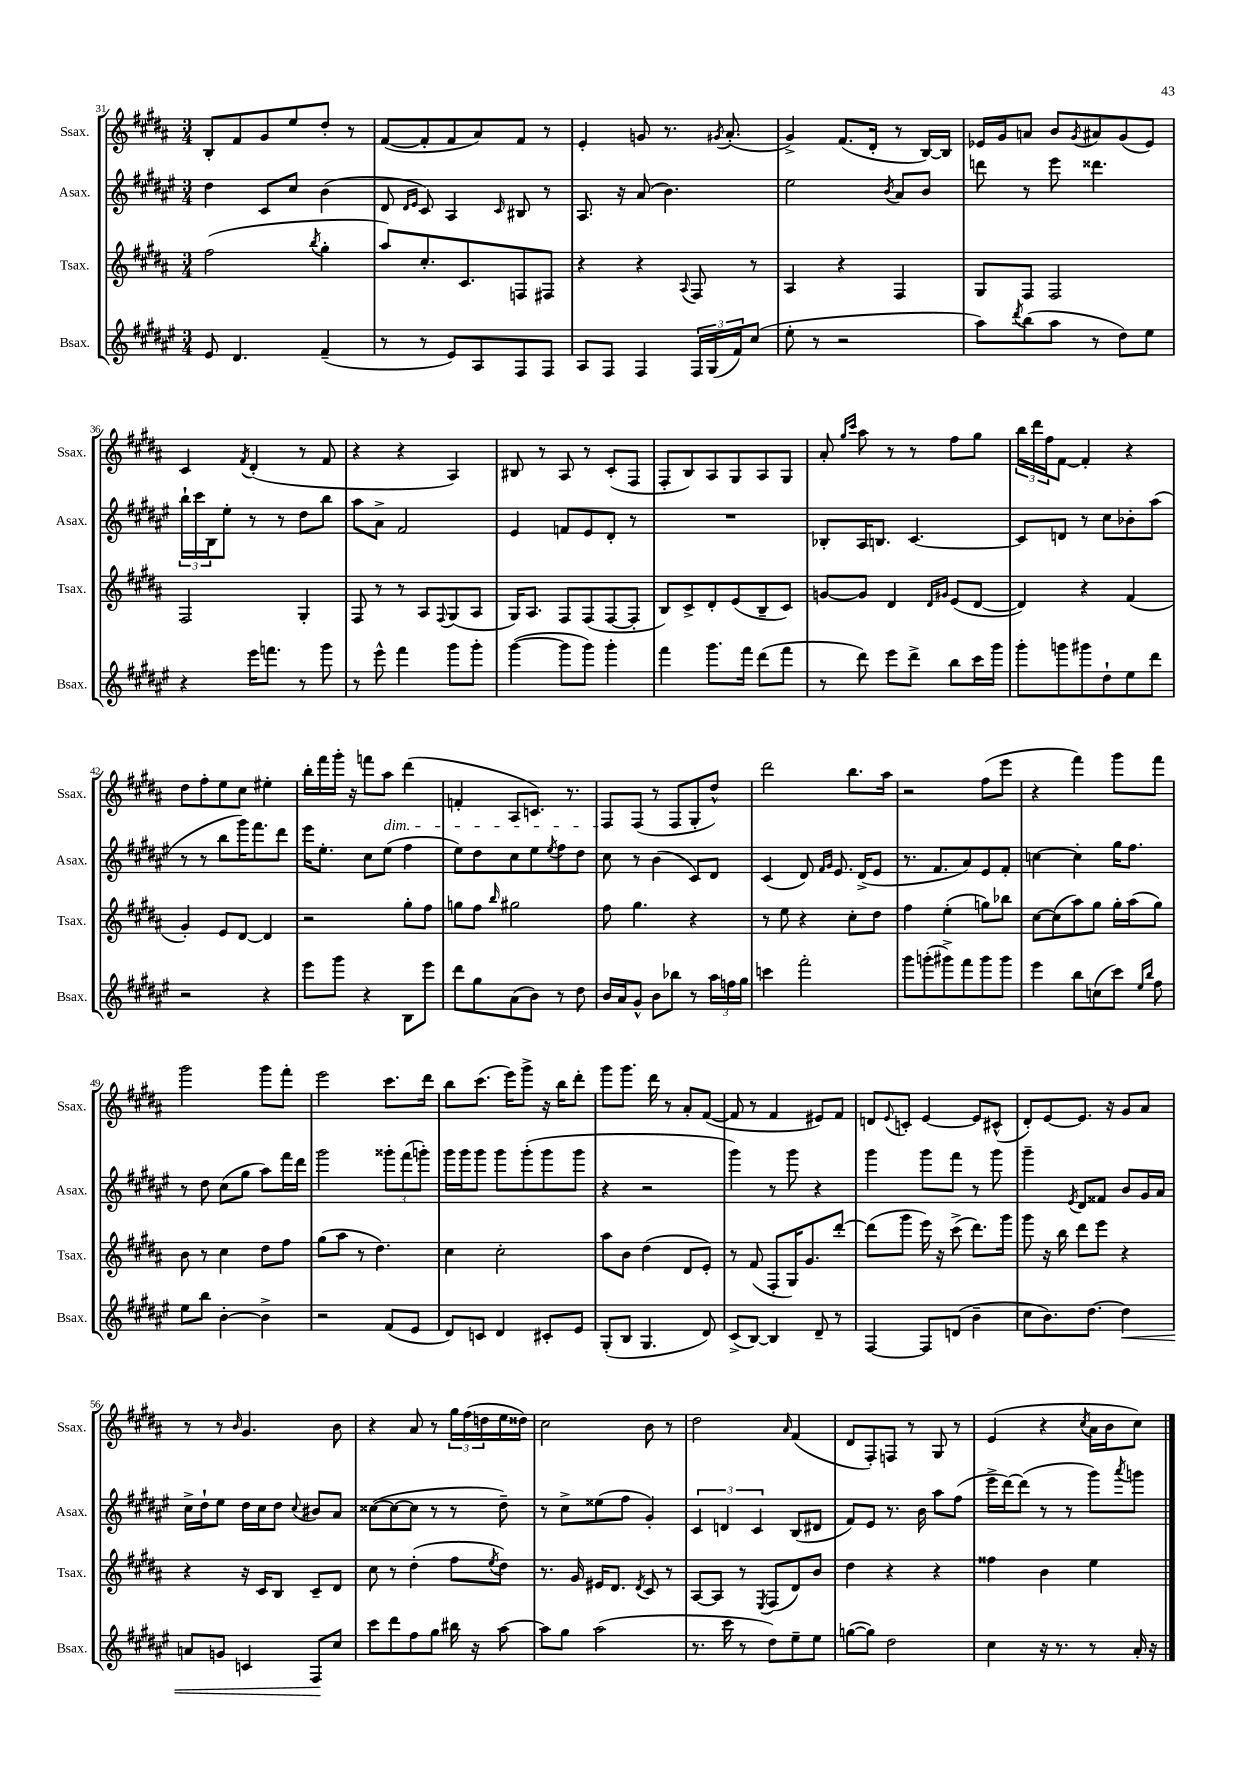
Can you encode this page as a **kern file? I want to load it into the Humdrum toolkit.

**kern	**kern	**kern	**kern
*staff4	*staff3	*staff2	*staff1
*clefG2	*clefG2	*clefG2	*clefG2
*k[f#c#g#d#a#e#]	*k[f#c#g#d#a#]	*k[f#c#g#d#a#e#]	*k[f#c#g#d#a#]
*M3/4	*M3/4	*M3/4	*M3/4
8e#	(2ff#	4dd#	8B'
4.d#	.	.	8f#
.	.	8c#	8g#
.	.	8cc#	8ee
.	8qbb	.	.
(4f#~	4gg#'	(4b	8dd#'
.	.	.	8r
=	=	=	=
8r	8aa#)	8d#	([8f#
.	.	16qqd#	.
.	.	16qqe#	.
8r	8.cc#'	8c#)	8f#']
8e#)	.	4A#	8f#
.	8.c#	.	.
8A#	.	.	8a#)
.	.	16qqc#	.
8F#	8F	8B#	8f#
8F#	8F#	8r	8r
=	=	=	=
8A#	4r	8.A#	4e'
8F#	.	.	.
.	.	16r	.
4F#	4r	(8a#	8g
.	.	4.b)	8.r
.	8qqA#	.	.
24F#	8F#	.	.
(24G#	.	.	.
.	.	.	8qg#
.	.	.	(8.a#'
24f#)	.	.	.
(8cc#	8r	.	.
=	=	=	=
8ee#'	4A#	2ee#	4g#^)
8r	.	.	.
2r	4r	.	(8.f#
.	.	.	16d#'
.	.	8qb	.
.	4F#	8a#	8r
.	.	8b	[16B)
.	.	.	16B]
=	=	=	=
8aa#)	8G#	8ddd	16e-
.	.	.	16g#
8qddd#	.	.	.
(8bb	8F#	8r	8a
8aa#	2F#	8eee#	8b
.	.	.	8qg#
8r	.	4.ddd##	8a#
8dd#)	.	.	(8g#
8ee#	.	.	8e-)
=	=	=	=
4r	2F#	24bb`	4c#
.	.	24ccc#	.
.	.	24B	.
.	.	8ee#'	.
.	.	.	8qf#
16eee#	.	8r	(4d#'
8.fff	.	.	.
.	.	8r	.
8r	4G#'	8dd#	8r
8ggg#	.	8bb	8f#
=	=	=	=
8r	8F#	8aa#	4r
8eee#^^	8r	8a#^	.
4fff#	8r	2f#	4r
.	8A#	.	.
.	8qqF#	.	.
8ggg#	(8G#	.	4A#)
8ggg#'	8A#	.	.
=	=	=	=
([4ggg#	16G#)	4e#	8B#
.	8.A#	.	.
.	.	.	8r
8ggg#]	8F#	8f	8A#
8ggg#)	(8F#	8e#	8r
4ggg#'	[8F#	8d#'	(8c#'
.	8F#']	8r	8F#
=	=	=	=
4fff#	8B)	2.r	8F#'
.	8c#^	.	8B)
8.ggg#	8d#'	.	8A#
.	(8e	.	8G#
16fff#	.	.	.
(8ddd#	8B~	.	8A#
8fff#	8c#)	.	8G#
=	=	=	=
8r	[8g	8B-'	8a#'
.	.	.	16qqgg#
.	.	.	16qqccc#
8ddd#)	8g]	16A#	8aa#
.	.	8.B	.
8eee#	4d#	.	8r
8ddd#^	.	[4.c#	8r
.	16qqd#	.	.
.	16qqg#	.	.
8bb	(8e	.	8ff#
16ccc#	[8d#	.	8gg#
16ggg#	.	.	.
=	=	=	=
8ggg#'	4d#])	8c#]	24bb
.	.	.	24ddd#
.	.	.	24ff#
8ggg	.	8d	[8f#
8ggg#	4r	8r	4f#']
8dd#`	.	8cc#	.
8ee#	(4f#	8b-'	4r
8ddd#	.	(8aa#	.
=	=	=	=
2r	4g#')	8r	8dd#
.	.	8r	8ff#'
.	8e	8bb	8ee
.	[8d#	16ggg#)	8cc#
.	.	8.fff#	.
4r	4d#]	.	4ee#'
.	.	8ddd#	.
=	=	=	=
8eee#	2r	16eee#	16bb'
.	.	8.ee#'	16fff#
8ggg#	.	.	16ggg#'
.	.	.	16r
4r	.	8cc#	8fff
.	.	(8ee#	8aa#
8B	8gg#'	4ff#	(4ddd#
8eee#	8ff#	.	.
=	=	=	=
8ddd#	8gg	8ee#)	4f'
8gg#	8ff#	8dd#	.
.	16qqbb	.	.
(8a#	2gg#	8cc#	8A#
8b)	.	8ee#	8.c)
.	.	8qee#	.
8r	.	8ff#	.
.	.	.	8.r
8dd#	.	8dd#	.
=	=	=	=
16b	8ff#	8cc#	8F#
16a#	.	.	.
8g#^^	4.gg#	8r	(8F#
8b	.	(4b	8r
8bb-	.	.	8F#
8r	4r	8c#)	8G#'
24aa#	.	8d#	8dd#^^)
24ff	.	.	.
24gg#	.	.	.
=	=	=	=
4ccc	8r	(4c#	2ddd#
.	8ee	.	.
2fff#'	4r	8d#)	.
.	.	16qqf#	.
.	.	16qqg#	.
.	.	8.e#	.
.	8cc#'	.	8.bb
.	.	(16d#^	.
.	8dd#	8e#	.
.	.	.	16aa#
=	=	=	=
8ggg#	4ff#	8.r	2r
(8ggg'	.	.	.
.	.	8.f#	.
8ggg#^)	(4ee'	.	.
8fff#	.	8a#)	.
8ggg#	8gg)	8e#	(8ff#
8ggg#	8bb-	8f#'	8eee
=	=	=	=
4eee#	[8cc#	[4cc	4r
.	(8cc#]	.	.
8bb	8aa#)	4cc']	4fff#)
(8cc	8gg#	.	.
8ccc#)	16gg#'	16gg#	8ggg#
.	(16aa#	8.ff#	.
16qqee#	.	.	.
16qqbb	.	.	.
8ff#	8gg#)	.	8fff#
=	=	=	=
8ee#	8b	8r	2ggg#
8bb	8r	8dd#	.
[4b'	4cc#	(8cc#	.
.	.	8gg#	.
4b^]	8dd#	8aa#)	8ggg#
.	8ff#	16fff#	8fff#'
.	.	16ddd#	.
=	=	=	=
2r	(8gg#	2ggg#	2eee
.	8aa#	.	.
.	8r	.	.
.	4.dd#)	.	.
(8f#	.	12ggg##'	8.ccc#
.	.	(12fff#	.
8e#	.	.	.
.	.	12ggg')	.
.	.	.	16ddd#
=	=	=	=
8d#)	4cc#	16ggg#	8bb
.	.	16ggg#	.
8c	.	8ggg#	(8.ccc#
4d#	2cc#'	8ggg#	.
.	.	.	16eee)
.	.	(8ggg#'	8ggg#^
8c#'	.	8ggg#	16r
.	.	.	16bb
8e#	.	8ggg#	8ddd#'
=	=	=	=
(8G#'	8aa#	4r	8ggg#
8B	8b	.	8.ggg#
4.G#	(4dd#	2r	.
.	.	.	16ddd#
.	.	.	8r
.	8d#	.	8a#'
8d#)	8e')	.	([8f#
=	=	=	=
(8c#^	8r	4ggg#)	8f#]
[8B)	(8f#	.	8r
4B]	8F#'	8r	4f#
.	16G#)	8ggg#	.
.	8.g#	.	.
8d#~	.	4r	8e#)
8r	[8ddd#'	.	8f#
=	=	=	=
[4F#	(8ddd#]	4ggg#	8d
.	.	.	8qqe
.	8ggg#	.	8c'
8F#]	16eee)	8ggg#	[4e
.	16r	.	.
(8d	(8ccc#^	8fff#	.
4b~	8.ddd#)	8r	8e]
.	.	8ggg#	(8c#^^
.	16ggg#	.	.
=	=	=	=
8cc#	8ggg#	4ggg#~	8d#')
8.b)	16r	.	[8e
.	16bb	.	.
.	.	8qe#	.
.	8ddd#	8d#	8.e]
[8.dd#	.	.	.
.	8eee	8f##	.
.	.	.	16r
4dd#]	4r	8b	8g#
.	.	16g#	8a#
.	.	16a#	.
=	=	=	=
8a	4r	16cc#^	8r
.	.	16dd#`	.
8g	.	8ee#	8r
.	.	.	16qqb
4c	16r	16dd#	4.g#
.	16c#	16cc#	.
.	8B	8dd#	.
.	.	8qqcc#	.
8F#	8c#~	8b#	.
8cc#	8d#	8a#	8b
=	=	=	=
8ccc#	8cc#	([8cc##	4r
8ddd#	8r	8cc##_	.
8ff#	(4dd#'	8cc##]	8a#
8gg#	.	8r	8r
16bb#	8ff#	8r	24gg#
.	.	.	(24ff#
16r	.	.	.
.	.	.	24dd
.	8qee	.	.
[8aa#	8dd#)	8dd#~)	16ee
.	.	.	16dd##)
=	=	=	=
8aa#]	8.r	8r	2cc#
8gg#	.	8cc#^	.
.	16g#	.	.
(2aa#	16e#	(8ee##	.
.	8.d#	.	.
.	.	8ff#	.
.	8qd#	.	.
.	8c#	4g#')	8b
.	8r	.	8r
=	=	=	=
8.r	[8A#	6c#	2dd#
.	8A#]	.	.
.	.	6d	.
16ccc#	.	.	.
8r	8r	.	.
.	.	6c#	.
.	8qE	.	.
8dd#)	(8F#	.	.
.	.	.	16qqa#
8ee#~	8d#)	(8B	(4f#
8ee#	8b	8d#	.
=	=	=	=
([8gg	4dd#	8f#)	8d#
8gg])	.	8e#	8F#')
2dd#	4r	8.r	8F
.	.	.	8r
.	.	16b	.
.	4r	8aa#	8G#
.	.	(8ff#	8r
=	=	=	=
4cc#	4ff##	16eee#^	(4e
.	.	[16ddd#)	.
.	.	(8ddd#]	.
16r	4b	8r	4r
8.r	.	.	.
.	.	8r	.
.	.	.	8qcc#
8r	4ee	8ggg#)	16a#
.	.	.	16b
.	.	8qaaa#	.
16a#'	.	8ggg	8cc#)
16r	.	.	.
==	==	==	==
*-	*-	*-	*-
